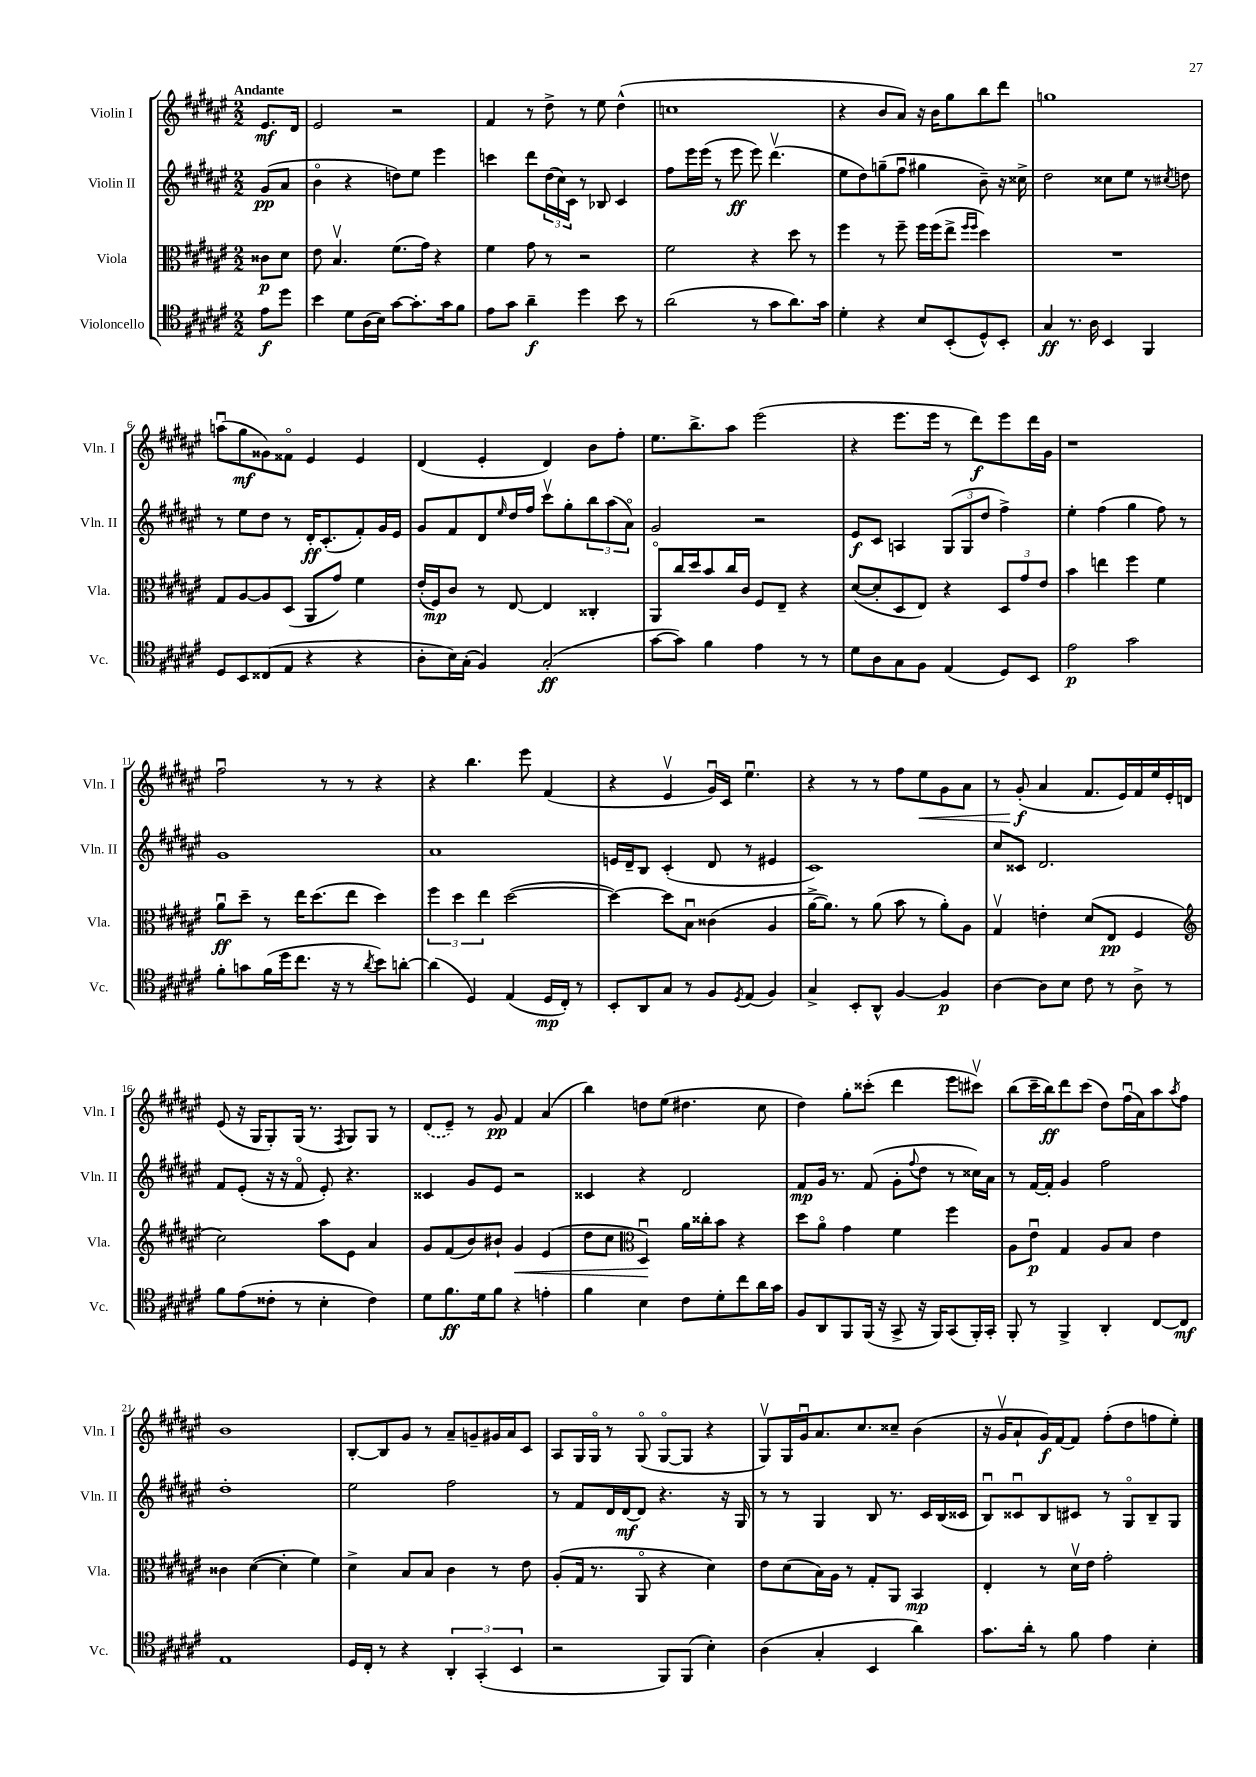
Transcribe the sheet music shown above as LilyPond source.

<<
\new StaffGroup <<
\new Staff = "s0" \with { instrumentName = "Violin I" shortInstrumentName = "Vln. I" } {
    \clef treble \key fis \major \numericTimeSignature \time 2/2 \partial 4 \tempo "Andante"
    eis'8.\mf dis'16 |
    eis'2 r2 |
    fis'4 r8 dis''8-> r8 eis''8 dis''4-^( |
    c''1 |
    r4 b'8 ais'8) r16 b'16 gis''8 b''8 dis'''8 |
    g''1 |
    a''8\downbow( gis''8\mf gisis'8) fisis'8\flageolet eis'4 eis'4 |
    dis'4( eis'4-. dis'4) b'8 fis''8-. |
    eis''8. b''8.-> ais''8 eis'''2( |
    r4 eis'''8. eis'''16 r8 dis'''8\f) eis'''8 dis'''16 gis'16 |
    r1 |
    fis''2\downbow r8 r8 r4 |
    r4 b''4. eis'''8 fis'4( |
    r4 eis'4\upbow gis'16\downbow) cis'16 eis''4.\downbow |
    r4 r8 r8 fis''8 eis''8\< gis'8 ais'8 |
    r8 gis'8-.\f\!( ais'4 fis'8. eis'16) fis'16 eis''16 eis'16-. d'16 |
    eis'8( r16 gis16 gis8-.) gis16( r8. \acciaccatura { fis8 } gis8) gis8 r8 |
    \once \slurDashed dis'8( eis'8--) r8 gis'8\pp fis'4 ais'4( |
    b''4) d''8 eis''8( dis''4. cis''8 |
    dis''4) gis''8-. cisis'''8-.( dis'''4 eis'''8 cis'''8\upbow) |
    b''8( cis'''16-- b''16\ff) dis'''8 cis'''8( dis''8) fis''16\downbow( ais'16) ais''8 \acciaccatura { ais''8 } fis''8 |
    b'1 |
    b8~-. b8 gis'8 r8 ais'8-- g'8-- gis'16 ais'16 cis'8 |
    ais8 gis16 gis16\flageolet r8 gis8\flageolet( gis8~\flageolet gis8 r4 |
    gis8\upbow) gis16 gis'16\downbow ais'8. cis''8. cisis''8-- b'4( |
    r16 gis'16\upbow ais'8-! gis'16\f) fis'16~ fis'8 fis''8-.( dis''8 f''8 eis''8-.) \bar "|." |
}
\new Staff = "s1" \with { instrumentName = "Violin II" shortInstrumentName = "Vln. II" } {
    \clef treble \key fis \major \numericTimeSignature \time 2/2 \partial 4
    gis'8\pp( ais'8 |
    b'4\flageolet r4 d''8) eis''8 eis'''4 |
    c'''4 dis'''8 \tuplet 3/2 { dis''16( cis''16) cis'16 } r8 bes8 cis'4 |
    fis''8 eis'''16 eis'''16( r8 eis'''8\ff eis'''8) dis'''4.\upbow( |
    eis''8 dis''8) g''8--( fis''8\downbow gis''4 b'8--) r16 cisis''16-> |
    dis''2 cisis''8 eis''8 r8 \acciaccatura { cis''8 } d''8 |
    r8 eis''8 dis''8 r8 dis'16-.\ff cis'8.-.( fis'8-.) gis'16 eis'16 |
    gis'8 fis'8 dis'8 \grace { eis''16 } dis''16 fis''16 cis'''8\upbow gis''8-. \tuplet 3/2 { b''8 ais''8( ais'8\flageolet) } |
    gis'2 r2 |
    eis'8\f cis'8 a4 \tuplet 3/2 { gis8( gis8 dis''8 } fis''4->) |
    eis''4-. fis''4( gis''4 fis''8) r8 |
    gis'1 |
    ais'1 |
    e'16 dis'16-- b8 cis'4-.( dis'8 r8 eis'4 |
    cis'1) |
    cis''8 cisis'8 dis'2. |
    fis'8 eis'8-.( r16 r16 fis'8\flageolet eis'8-.) r4. |
    cisis'4 gis'8 eis'8 r2 |
    cisis'4 r4 dis'2 |
    fis'8\mp gis'16 r8. fis'8( gis'8-. \appoggiatura { fis''8 } dis''8 r8 cisis''16) ais'16 |
    r8 fis'16~ fis'16-. gis'4 fis''2 |
    dis''1-. |
    eis''2 fis''2 |
    r8 fis'8 dis'16 dis'16~\mf dis'8 r4. r16 gis16 |
    r8 r8 gis4 b8 r8. cis'16 b16( cisis'16 |
    b8\downbow) cisis'8\downbow b8 cis'8 r8 gis8\flageolet b8-- gis8 \bar "|." |
}
\new Staff = "s2" \with { instrumentName = "Viola" shortInstrumentName = "Vla." } {
    \clef alto \key fis \major \numericTimeSignature \time 2/2 \partial 4
    cisis'8\p dis'8 |
    eis'8 b4.\upbow fis'8.( gis'16) r4 |
    fis'4 gis'8 r8 r2 |
    fis'2 r4 dis''8 r8 |
    fis''4 r8 fis''8-- fis''16 fis''16( eis''8-> \grace { fis''16 fis''16 } dis''4) |
    R1 |
    gis8 ais8~ ais8 dis8( ais,8 gis'8) fis'4 |
    eis'16-.( fis16\mp) cis'8 r8 eis8~ eis4 cisis4-. |
    ais,8\flageolet cis''16 dis''16 b'8 cis''16 cis'16 fis8 eis8-- r4 |
    dis'8~( dis'8-. dis8 eis8) r4 \tuplet 3/2 { dis8 gis'8 eis'8 } |
    b'4 e''4 fis''4 fis'4 |
    ais'8\downbow\ff dis''8-- r8 eis''16 dis''8.( eis''8 dis''4) |
    \tuplet 3/2 { fis''4 dis''4 eis''4 } dis''2~( |
    dis''4~) dis''8 b8\downbow cisis'4( ais4 |
    ais'16~-> ais'8.) r8 ais'8( b'8 r8 ais'8-.) ais8 |
    gis4\upbow e'4-. dis'8( eis8\pp fis4 |
    \clef treble cis''2) ais''8 eis'8 ais'4 |
    gis'8 fis'8( b'8) bis'8-! gis'4\< eis'4( |
    dis''8 cis''8 \clef alto dis4\downbow\!) ais'16 cisis''16-. b'8 r4 |
    dis''8 ais'8\flageolet gis'4 fis'4 fis''4 |
    ais8 eis'8\downbow\p gis4 ais8 b8 eis'4 |
    cisis'4 dis'4~( dis'4-. fis'4) |
    dis'4-> b8 b8 cis'4 r8 eis'8 |
    ais8-.( gis16 r8. ais,8\flageolet r4 dis'4) |
    eis'8 dis'8( b16) ais16 r8 gis8-. ais,8 b,4\mp |
    eis4-. r8 dis'16\upbow eis'16 gis'2-. \bar "|." |
}
\new Staff = "s3" \with { instrumentName = "Violoncello" shortInstrumentName = "Vc." } {
    \clef tenor \key fis \major \numericTimeSignature \time 2/2 \partial 4
    eis'8\f dis''8 |
    b'4 dis'8 ais16( b16) gis'8~ gis'8.-. gis'16 fis'8 |
    eis'8 gis'8 ais'4--\f dis''4 b'8 r8 |
    ais'2( r8 gis'8 ais'8.) gis'16 |
    dis'4-. r4 b8 b,8-.( dis8-^) b,8-. |
    gis4\ff r8. ais16 b,4 fis,4 |
    dis8 b,8 cisis8( eis8 r4 r4 |
    ais8-. b16) gis16-.( fis4) gis2-.\ff( |
    gis'8~ gis'8) fis'4 eis'4 r8 r8 |
    dis'8 ais8 gis8 fis8 eis4( dis8) b,8 |
    eis'2\p gis'2 |
    fis'8-. g'8 fis'16( dis''16 cis''8. r16 r8 \acciaccatura { ais'8 } b'8) a'8~-. |
    a'4( dis4) eis4( dis16\mp cis16-.) r8 |
    b,8-. ais,8 gis8 r8 fis8 \acciaccatura { dis8 } eis8( fis4) |
    gis4-> b,8-. ais,8-^ fis4~ fis4\p |
    ais4~ ais8 b8 cis'8 r8 ais8-> r8 |
    fis'8 eis'8( cisis'8-. r8 b4-. cisis'4) |
    dis'8 fis'8.\ff dis'16 fis'8 r4 e'4-. |
    fis'4 b4 cis'8 dis'8-. cis''8 ais'16 gis'16 |
    fis8 ais,8 fis,8 fis,16( r16 gis,8-> r16 fis,16) gis,8( fis,16-.) gis,16-. |
    fis,8-. r8 fis,4-> ais,4-. cis8~ cis8\mf |
    eis1 |
    dis16 cis16-. r8 r4 \tuplet 3/2 { ais,4-. gis,4-.( b,4 } |
    r2 fis,8) fis,8( b4-.) |
    ais4( gis4-. b,4 ais'4) |
    gis'8. ais'16-. r8 fis'8 eis'4 b4-. \bar "|." |
}
>>
>>
